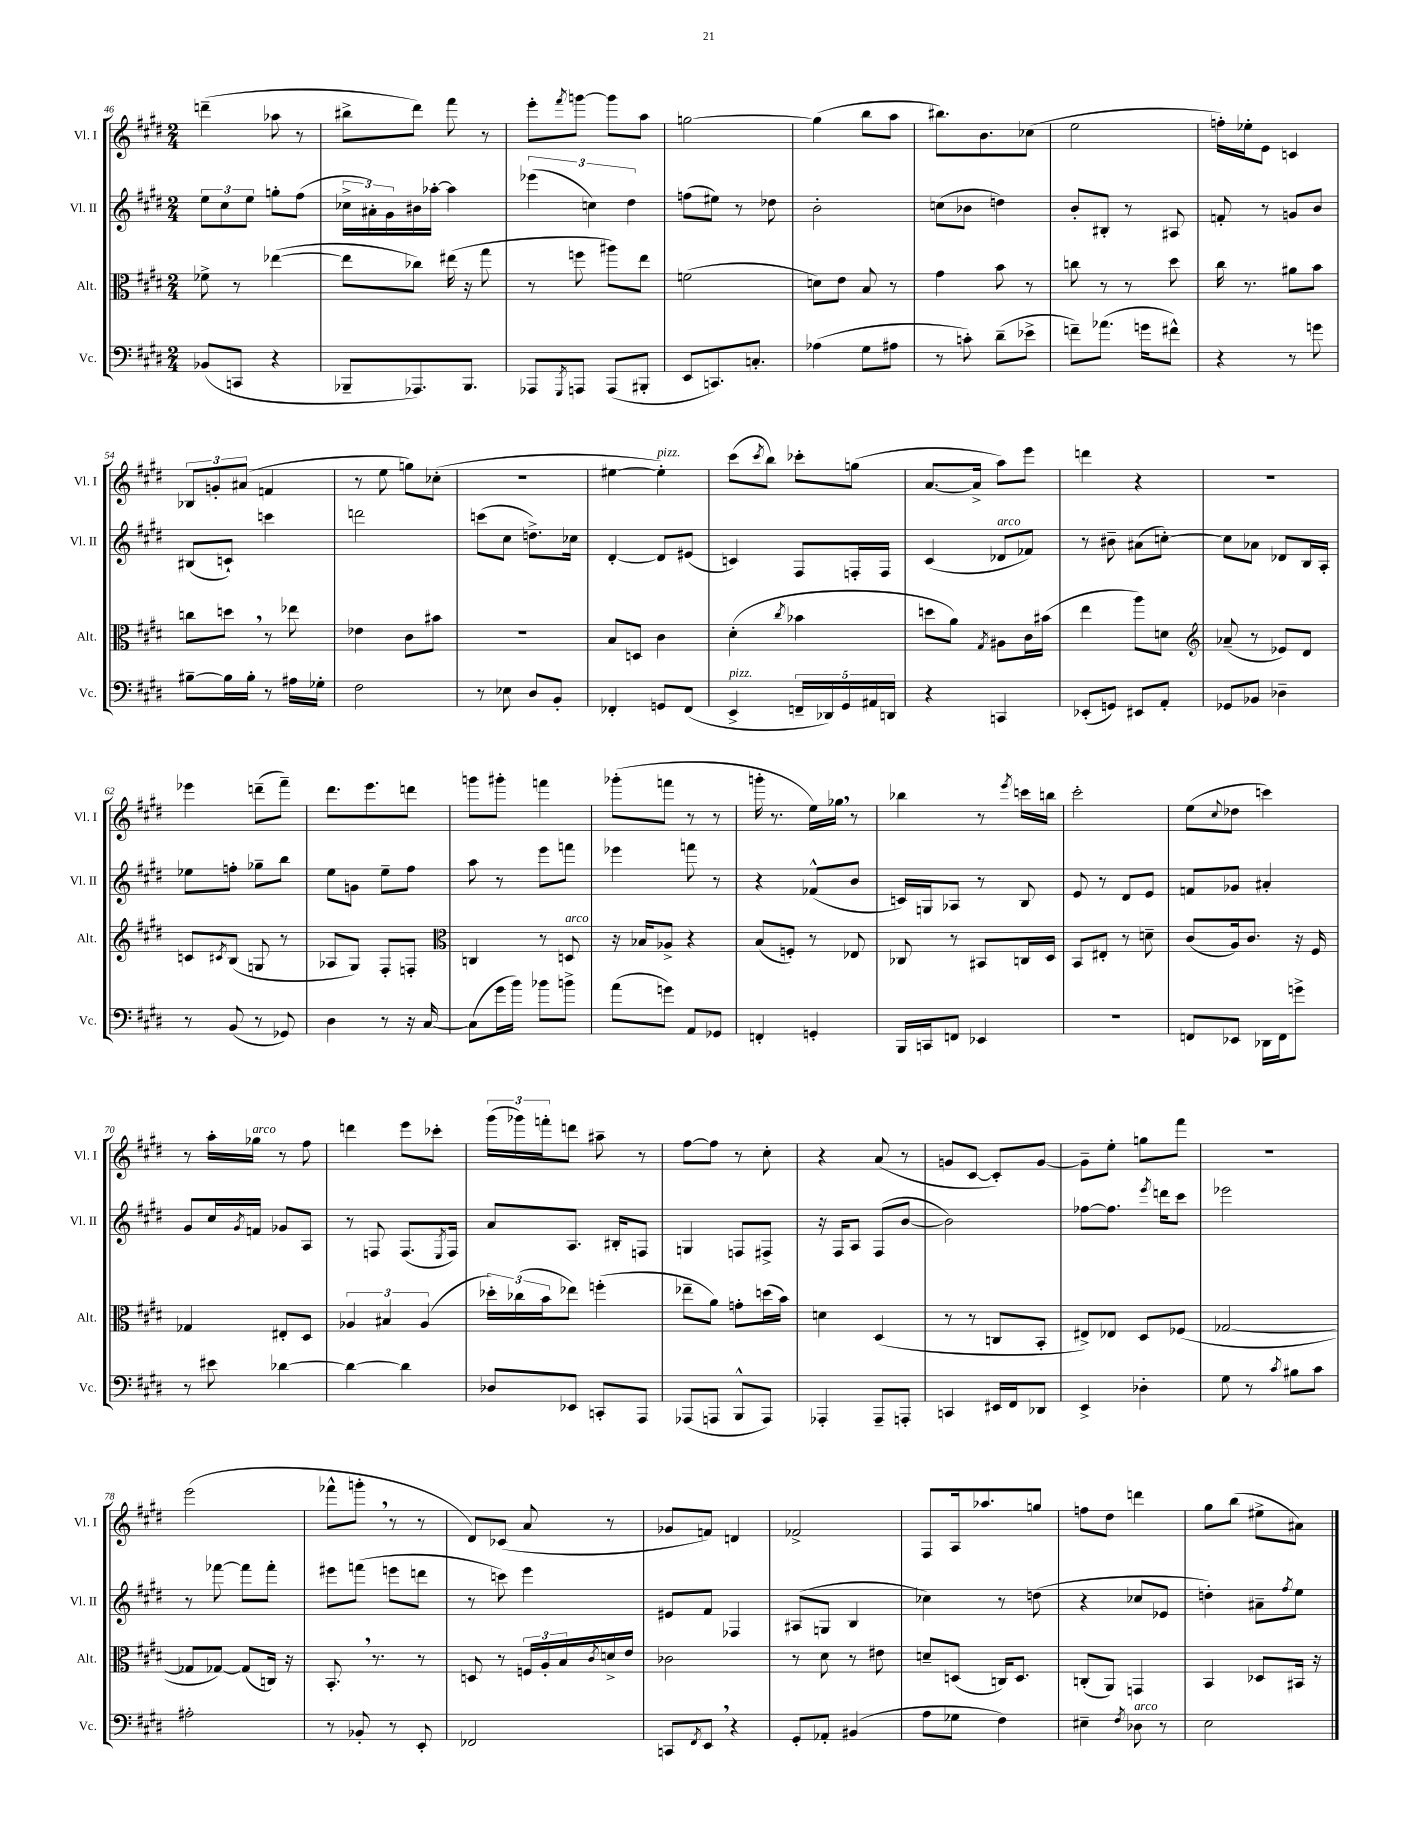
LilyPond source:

<<
\new StaffGroup <<
\new Staff = "s0" \with { instrumentName = "Vl. I" shortInstrumentName = "Vl. I" } {
    \clef treble \key e \major \numericTimeSignature \time 2/4
    d'''4--( aes''8 r8 |
    bis''8-> dis'''8) fis'''8 r8 |
    e'''8-. \acciaccatura { fis'''8 } g'''8~ g'''8 a''8 |
    g''2~ |
    g''4( b''8 a''8 |
    bis''8.) b'8. ces''8( |
    e''2 |
    f''16-.) ees''16-. e'8 c'4 |
    \tuplet 3/2 { bes8 g'8-. ais'8( } f'4 |
    r8 e''8 g''8) ces''8-.( |
    R2 |
    eis''4~ eis''4-.^\markup { \italic "pizz." }) |
    cis'''8( \acciaccatura { cis'''8 } b''8) ces'''8-. g''8( |
    a'8.~ a'16-> a''8) e'''8 |
    d'''4 r4 |
    r2 |
    ees'''4 d'''8--( fis'''8--) |
    dis'''8. e'''8. d'''8 |
    g'''8 gis'''8-. f'''4 |
    ges'''8-.( f'''8 r8 r8 |
    g'''16-. r8. e''16) ges''16 \breathe r8 |
    bes''4 r8 \acciaccatura { e'''8 } c'''16 b''16 |
    cis'''2-. |
    e''8( \appoggiatura { cis''8 } des''8 c'''4) |
    r8 a''16-. ges''16^\markup { \italic "arco" } r8 fis''8 |
    d'''4 e'''8 ces'''8-. |
    \tuplet 3/2 { gis'''16( ges'''16) f'''16-. } d'''8 ais''8-- r8 |
    fis''8~ fis''8 r8 cis''8-. |
    r4 a'8( r8 |
    g'8 cis'8~ cis'8-.) g'8~ |
    g'8-- e''8-. g''8 fis'''8 |
    r2 |
    e'''2( |
    fes'''8-^ g'''8-. \breathe r8 r8 |
    dis'8) ces'8( a'8 r8 |
    ges'8 f'8) d'4 |
    fes'2-> |
    fis8 a16 aes''8. g''8 |
    f''8 dis''8 d'''4 |
    gis''8 b''8( eis''8-> ais'8) \bar "|." |
}
\new Staff = "s1" \with { instrumentName = "Vl. II" shortInstrumentName = "Vl. II" } {
    \clef treble \key e \major \numericTimeSignature \time 2/4
    \tuplet 3/2 { e''8 cis''8 e''8 } g''8-. fis''8( |
    \tuplet 3/2 { ces''16-> ais'16-.) gis'16 } bis'16 aes''16~-. aes''4 |
    \tuplet 3/2 { ees'''4( c''4) dis''4 } |
    f''8( eis''8) r8 des''8 |
    b'2-. |
    c''8( bes'8 d''4) |
    b'8-. bis8-. r8 ais8 |
    f'8-. r8 g'8 b'8 |
    bis8( c'8-!) c'''4 |
    d'''2 |
    c'''8( cis''8 d''8.->) ces''16 |
    dis'4~-. dis'8 eis'8( |
    c'4) fis8 f16-. f16 |
    cis'4( des'8^\markup { \italic "arco" } fes'8) |
    r8 bis'8-- ais'8( c''8~-.) |
    c''8 aes'8 des'8 b16 a16-. |
    ees''8 f''8-. ges''8-- b''8 |
    e''8 g'8 e''8-- fis''8 |
    a''8 r8 e'''8 f'''8 |
    ees'''4 f'''8 r8 |
    r4 fes'8-^( b'8 |
    c'16) g16 aes8 r8 b8 |
    e'8 r8 dis'8 e'8 |
    f'8 ges'8 ais'4-. |
    gis'8 cis''16 \acciaccatura { gis'8 } f'16 ges'8 a8 |
    r8 f8 f8.( \acciaccatura { e8 } f16) |
    a'8 a8. bis16-. f8 |
    g4 f8 fis8-> |
    r16 fis16 a8 fis8( b'8~ |
    b'2) |
    fes''8~ fes''8. \acciaccatura { e'''8 } d'''16 cis'''8 |
    ees'''2 |
    r8 fes'''8~ fes'''8 fes'''8-. |
    eis'''8 f'''8( e'''8 d'''8 |
    r8 c'''8) e'''4 |
    eis'8 fis'8 fes4 |
    ais8( g8 b4 |
    ces''4) r8 d''8( |
    r4 ces''8 ees'8 |
    d''4-.) ais'8-- \acciaccatura { fis''8 } e''8 \bar "|." |
}
\new Staff = "s2" \with { instrumentName = "Alt." shortInstrumentName = "Alt." } {
    \clef alto \key e \major \numericTimeSignature \time 2/4
    fes'8-> r8 ees''4~( |
    ees''8 ces''8) eis''16( r16 gis''8 |
    r8 f''8 ais''8) e''8 |
    f'2( |
    d'8) e'8 b8 r8 |
    gis'4 b'8 r8 |
    c''8 r8 r8 dis''8 |
    cis''16 r8. ais'8 b'8 |
    c''8 d''8 \breathe r8 ees''8 |
    ees'4 cis'8 bis'8 |
    r2 |
    b8 d8 cis'4 |
    dis'4-.( \acciaccatura { cis''8 } bes'4 |
    d''8 a'8) \acciaccatura { gis8 } ais8 cis'16 bis'16( |
    e''4 a''8) d'8 |
    \clef treble aes'8--( r8 ees'8) dis'8 |
    c'8 \acciaccatura { cis'8 } b8( g8 r8 |
    aes8 gis8) fis8-. f8-. |
    \clef alto c4 r8 d8^\markup { \italic "arco" } |
    r16 bes16 aes8-> r4 |
    b8( f8-.) r8 ees8 |
    ces8 r8 bis,8 c16 dis16 |
    b,8 eis8-. r8 d'8-- |
    cis'8( a16) cis'8. r16 fis16 |
    ges4 eis8-. dis8 |
    \tuplet 3/2 { aes4 bis4 aes4( } |
    \tuplet 3/2 { des''16-.) ces''16( b'16 } ees''8) f''4-.( |
    ees''8-- a'8) g'8-. d''16( b'16) |
    d'4 dis4( |
    r8 r8 c8 b,8-. |
    eis8->) ees8 dis8 fes8( |
    ges2~ |
    ges8 ges8~) ges8( c16) r16 |
    b,8.-. \breathe r8. r8 |
    d8 r8 \tuplet 3/2 { f16 a16-. b16 } \acciaccatura { cis'8 } d'16-> e'16 |
    ces'2 |
    r8 dis'8 r8 eis'8 |
    d'8-- d8( c16) d8. |
    c8-.( a,8) g,4 |
    b,4 des8 bis,16 r16 \bar "|." |
}
\new Staff = "s3" \with { instrumentName = "Vc." shortInstrumentName = "Vc." } {
    \clef bass \key e \major \numericTimeSignature \time 2/4
    bes,8( c,8 r4 |
    bes,,8-- aes,,8.) bes,,8. |
    aes,,8 \acciaccatura { gis,,8 } a,,8 a,,8( bis,,8-. |
    e,8 c,8.) c8.-. |
    aes4( gis8 ais8 |
    r8 c'8-.) dis'8--( ees'8-> |
    f'8--) aes'8.( g'16 fis'8-^) |
    r4 r8 g'8 |
    bis8~-- bis16 bis16-. r8 ais16 ges16-. |
    fis2 |
    r8 ees8 dis8 b,8-. |
    fes,4-. g,8 fes,8( |
    e,4->^\markup { \italic "pizz." } \tuplet 5/4 { f,16-- des,16) gis,16 ais,16 d,16 } |
    r4 c,4 |
    ees,8-.( g,8) eis,8 a,8-. |
    ges,8 bes,8 des4-- |
    r8 b,8( r8 ges,8) |
    dis4 r8 r16 cis16~ |
    cis8( gis'16 b'16) bes'8 b'8-> |
    a'8( g'8) a,8 ges,8 |
    f,4-. g,4-. |
    b,,16 c,16 f,8 ees,4 |
    R2 |
    f,8 ees,8 des,16 f,16 g'8-> |
    r8 eis'8 des'4~ |
    des'4~ des'4 |
    des8 ees,8 c,8-. a,,8 |
    aes,,8( a,,8 b,,8-^ a,,8) |
    aes,,4-. aes,,8-- a,,8-. |
    c,4 eis,16 fis,16 des,8 |
    e,4-> des4-. |
    gis8 r8 \acciaccatura { cis'8 } bis8 cis'8 |
    ais2-. |
    r8 bes,8-. r8 e,8-. |
    fes,2 |
    c,8 \acciaccatura { fis,8 } e,8 \breathe r4 |
    gis,8-. aes,8-. bis,4( |
    a8 ges8 fis4) |
    eis4-- \acciaccatura { fis8 } des8^\markup { \italic "arco" } r8 |
    e2 \bar "|." |
}
>>
>>
\layout { \context { \Score currentBarNumber = #46 } }
